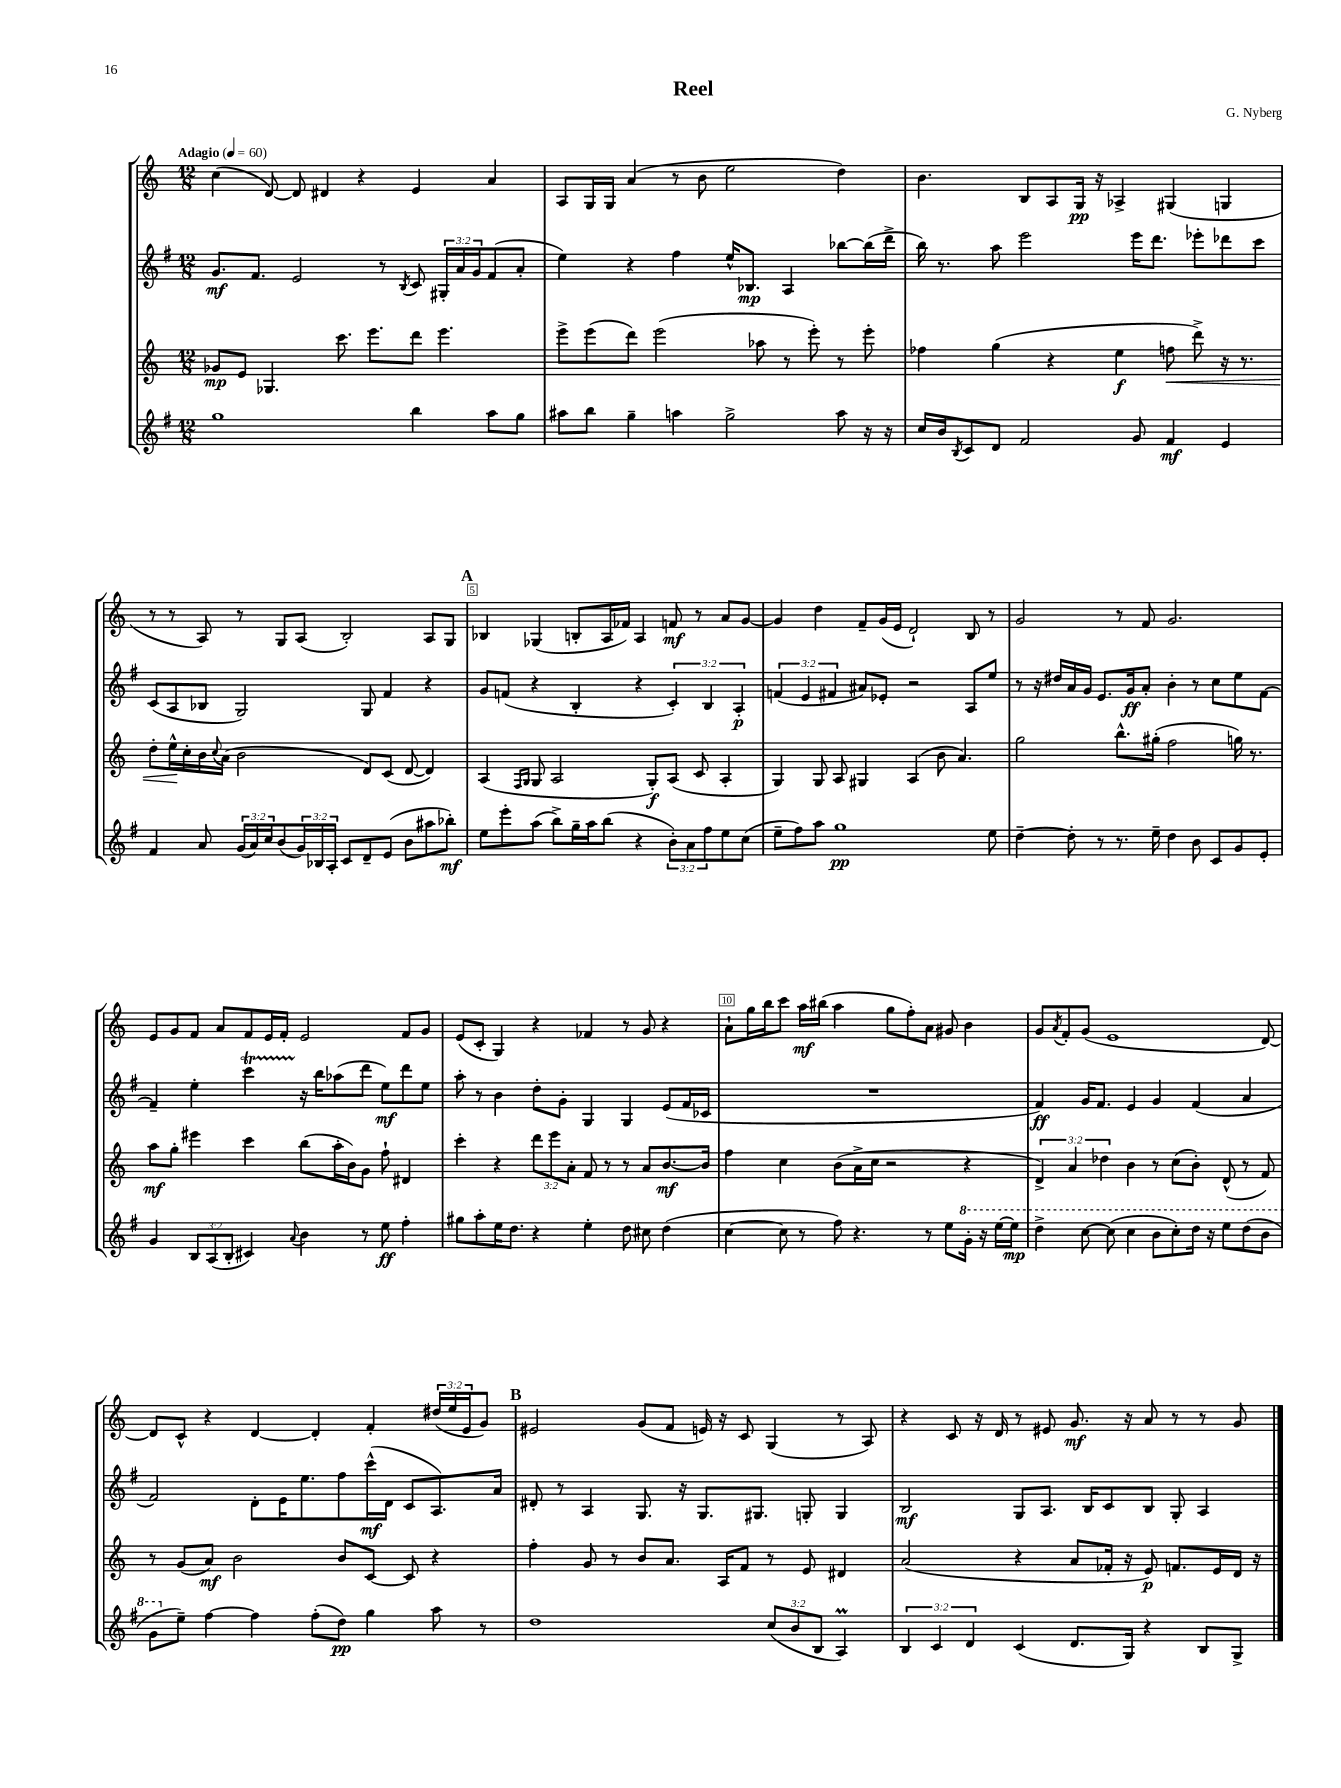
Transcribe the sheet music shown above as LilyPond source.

\header { title = "Reel" composer = "G. Nyberg" }
<<
\new StaffGroup <<
\new Staff = "s0" {
    \clef treble \key c \major \numericTimeSignature \time 12/8 \override Staff.TupletNumber.text = #tuplet-number::calc-fraction-text \tempo "Adagio" 4 = 60
    c''4( d'8~) d'8 dis'4 r4 e'4 a'4 |
    a8 g16 g16 a'4( r8 b'8 e''2 d''4) |
    b'4. b8 a8 g16\pp r16 aes4-> gis4( g4 |
    r8 r8 a8) r8 g8 a8( b2-.) a8 g8 |
    \mark \markup { \bold "A" } bes4 ges4( b8-. a16 fes'16) a4 f'8\mf r8 a'8 g'8~ |
    g'4 d''4 f'8-- g'16( e'16 d'2-!) b8 r8 |
    g'2 r8 f'8 g'2. |
    e'8 g'8 f'8 a'8 f'8 e'16 f'16-. e'2 f'8 g'8 |
    e'8( c'8-. g4) r4 fes'4 r8 g'8 r4 |
    a'8-! g''16 b''16 c'''8 a''16\mf bis''16( a''4 g''8 f''8-.) a'8 gis'8 b'4 |
    g'8 \acciaccatura { a'8 } f'8-. g'8( e'1 d'8~) |
    d'8 c'8-^ r4 d'4~ d'4-. f'4-. \tuplet 3/2 { dis''16( e''16 e'16 } g'8) |
    \mark \markup { \bold "B" } eis'2 g'8( f'8 e'16) r16 c'8 g4( r8 a8) |
    r4 c'8 r16 d'16 r8 eis'8 g'8.\mf r16 a'8 r8 r8 g'8 \bar "|." |
}
\new Staff = "s1" {
    \clef treble \key g \major \numericTimeSignature \time 12/8 \override Staff.TupletNumber.text = #tuplet-number::calc-fraction-text
    g'8.\mf fis'8. e'2 r8 \acciaccatura { b8 } c'8 \tuplet 3/2 { gis16-. a'16 g'16 } fis'8( a'8-. |
    e''4) r4 fis''4 e''16-^ bes8.\mp a4 bes''8~ bes''16( d'''16-> |
    b''16) r8. a''8 e'''2 e'''16 d'''8. ees'''8-. des'''8 c'''8 |
    c'8( a8 bes8 g2) g8 fis'4 r4 |
    \mark \markup { \bold "A" } g'8 f'8( r4 b4-. r4 \tuplet 3/2 { c'4-.) b4 a4-.\p } |
    \tuplet 3/2 { f'4( e'4 fis'4 } ais'8) ees'8-. r2 a8 e''8 |
    r8 r16 dis''16 a'16 g'16 e'8. g'16\ff a'8-. b'4-. r8 c''8 e''8 fis'8~ |
    fis'4-- e''4-. c'''4\startTrillSpan r16\stopTrillSpan b''16 aes''8( d'''8 e''8\mf) d'''8 e''8 |
    a''8-. r8 b'4 d''8-. g'8-. g4 g4 e'8( fis'16 ces'16 |
    R1. |
    fis'4\ff) g'16 fis'8. e'4 g'4 fis'4( a'4 |
    fis'2) d'8-. e'16 e''8. fis''8 c'''16-^\mf( d'16 c'8 a8.) a'16 |
    \mark \markup { \bold "B" } dis'8-. r8 a4 g8. r16 g8. gis8. g8-. g4 |
    b2\mf g8 a8. b16 c'8 b8 g8-. a4 \bar "|." |
}
\new Staff = "s2" {
    \clef treble \key c \major \numericTimeSignature \time 12/8 \override Staff.TupletNumber.text = #tuplet-number::calc-fraction-text
    ges'8\mp e'8 ges4. c'''8. e'''8. d'''8 e'''4. |
    e'''8-> e'''8( d'''8) e'''2( aes''8 r8 e'''8-.) r8 e'''8-. |
    fes''4 g''4( r4 e''4\f f''8\< d'''8->) r16 r8. |
    d''8-. e''16-^\! c''16-. b'16 \appoggiatura { c''8 } a'16( b'2 d'8) c'8( d'8~ d'4) |
    \mark \markup { \bold "A" } a4( \grace { f16 g16 } g8 a2 g8-.\f) a8( c'8 a4-. |
    g4) g8 a8 gis4 a4( b'8 a'4.) |
    g''2 b''8.-^ gis''16-.( f''2 g''16) r8. |
    a''8\mf g''8-. eis'''4 c'''4 b''8( a''16-. b'16) g'8 f''8-! dis'4 |
    c'''4-. r4 \tuplet 3/2 { d'''8 e'''8 a'8-. } f'8 r8 r8 a'8 b'8.~\mf b'16 |
    f''4 c''4 b'8( a'16-> c''16 r2 r4 |
    \tuplet 3/2 { d'4->) a'4 des''4 } b'4 r8 c''8( b'8-.) d'8-^( r8 f'8) |
    r8 g'8( a'8\mf) b'2 b'8 c'8~ c'8 r4 |
    \mark \markup { \bold "B" } f''4-. g'8 r8 b'8 a'8. a16 f'8 r8 e'8 dis'4 |
    a'2( r4 a'8 fes'16-. r16 e'8\p) f'8. e'16 d'16 r16 \bar "|." |
}
\new Staff = "s3" {
    \clef treble \key g \major \numericTimeSignature \time 12/8 \override Staff.TupletNumber.text = #tuplet-number::calc-fraction-text
    g''1 b''4 a''8 g''8 |
    ais''8 b''8 g''4-- a''4 g''2-> a''8 r16 r16 |
    c''16 b'16 \acciaccatura { b8 } c'8 d'8 fis'2 g'8 fis'4\mf e'4 |
    fis'4 a'8 \tuplet 3/2 { g'16( a'16) c''16 } b'8( \tuplet 3/2 { g'16) bes16 a16-. } c'8 d'8-- e'8( b'8 ais''8 bes''8-.\mf) |
    \mark \markup { \bold "A" } e''8 e'''8-. a''8( b''8->) g''16-- a''16 b''8( r4 \tuplet 3/2 { b'8-.) a'8 fis''8 } e''8 c''8( |
    e''8-- fis''8) a''8 g''1\pp e''8 |
    d''4~-- d''8-. r8 r8. e''16-- d''4 b'8 c'8 g'8 e'8-. |
    g'4 \tuplet 3/2 { b8 a8( b8-. } cis'4) \appoggiatura { a'8 } b'4 r8 e''8\ff fis''4-. |
    gis''8 a''8-. e''16 d''8. r4 e''4-. d''8 cis''8 d''4( |
    c''4~ c''8 r8 fis''8) r4. r8 e''8 \ottava #1 g''16-. r16 e'''16~ e'''16\mp |
    d'''4-> c'''8~ c'''8( c'''4 b''8 c'''8-.) d'''16 r16 e'''8 d'''8( b''8 |
    g''8 \ottava #0 e''8--) fis''4~ fis''4 fis''8-.( d''8\pp) g''4 a''8 r8 |
    \mark \markup { \bold "B" } d''1 \tuplet 3/2 { c''8( b'8 b8 } a4\prall) |
    \tuplet 3/2 { b4 c'4 d'4 } c'4( d'8. g16) r4 b8 g8-> \bar "|." |
}
>>
>>
\layout { \context { \Score \override BarNumber.break-visibility = ##(#f #t #t) barNumberVisibility = #(every-nth-bar-number-visible 5) \override BarNumber.stencil = #(make-stencil-boxer 0.1 0.3 ly:text-interface::print) } }
